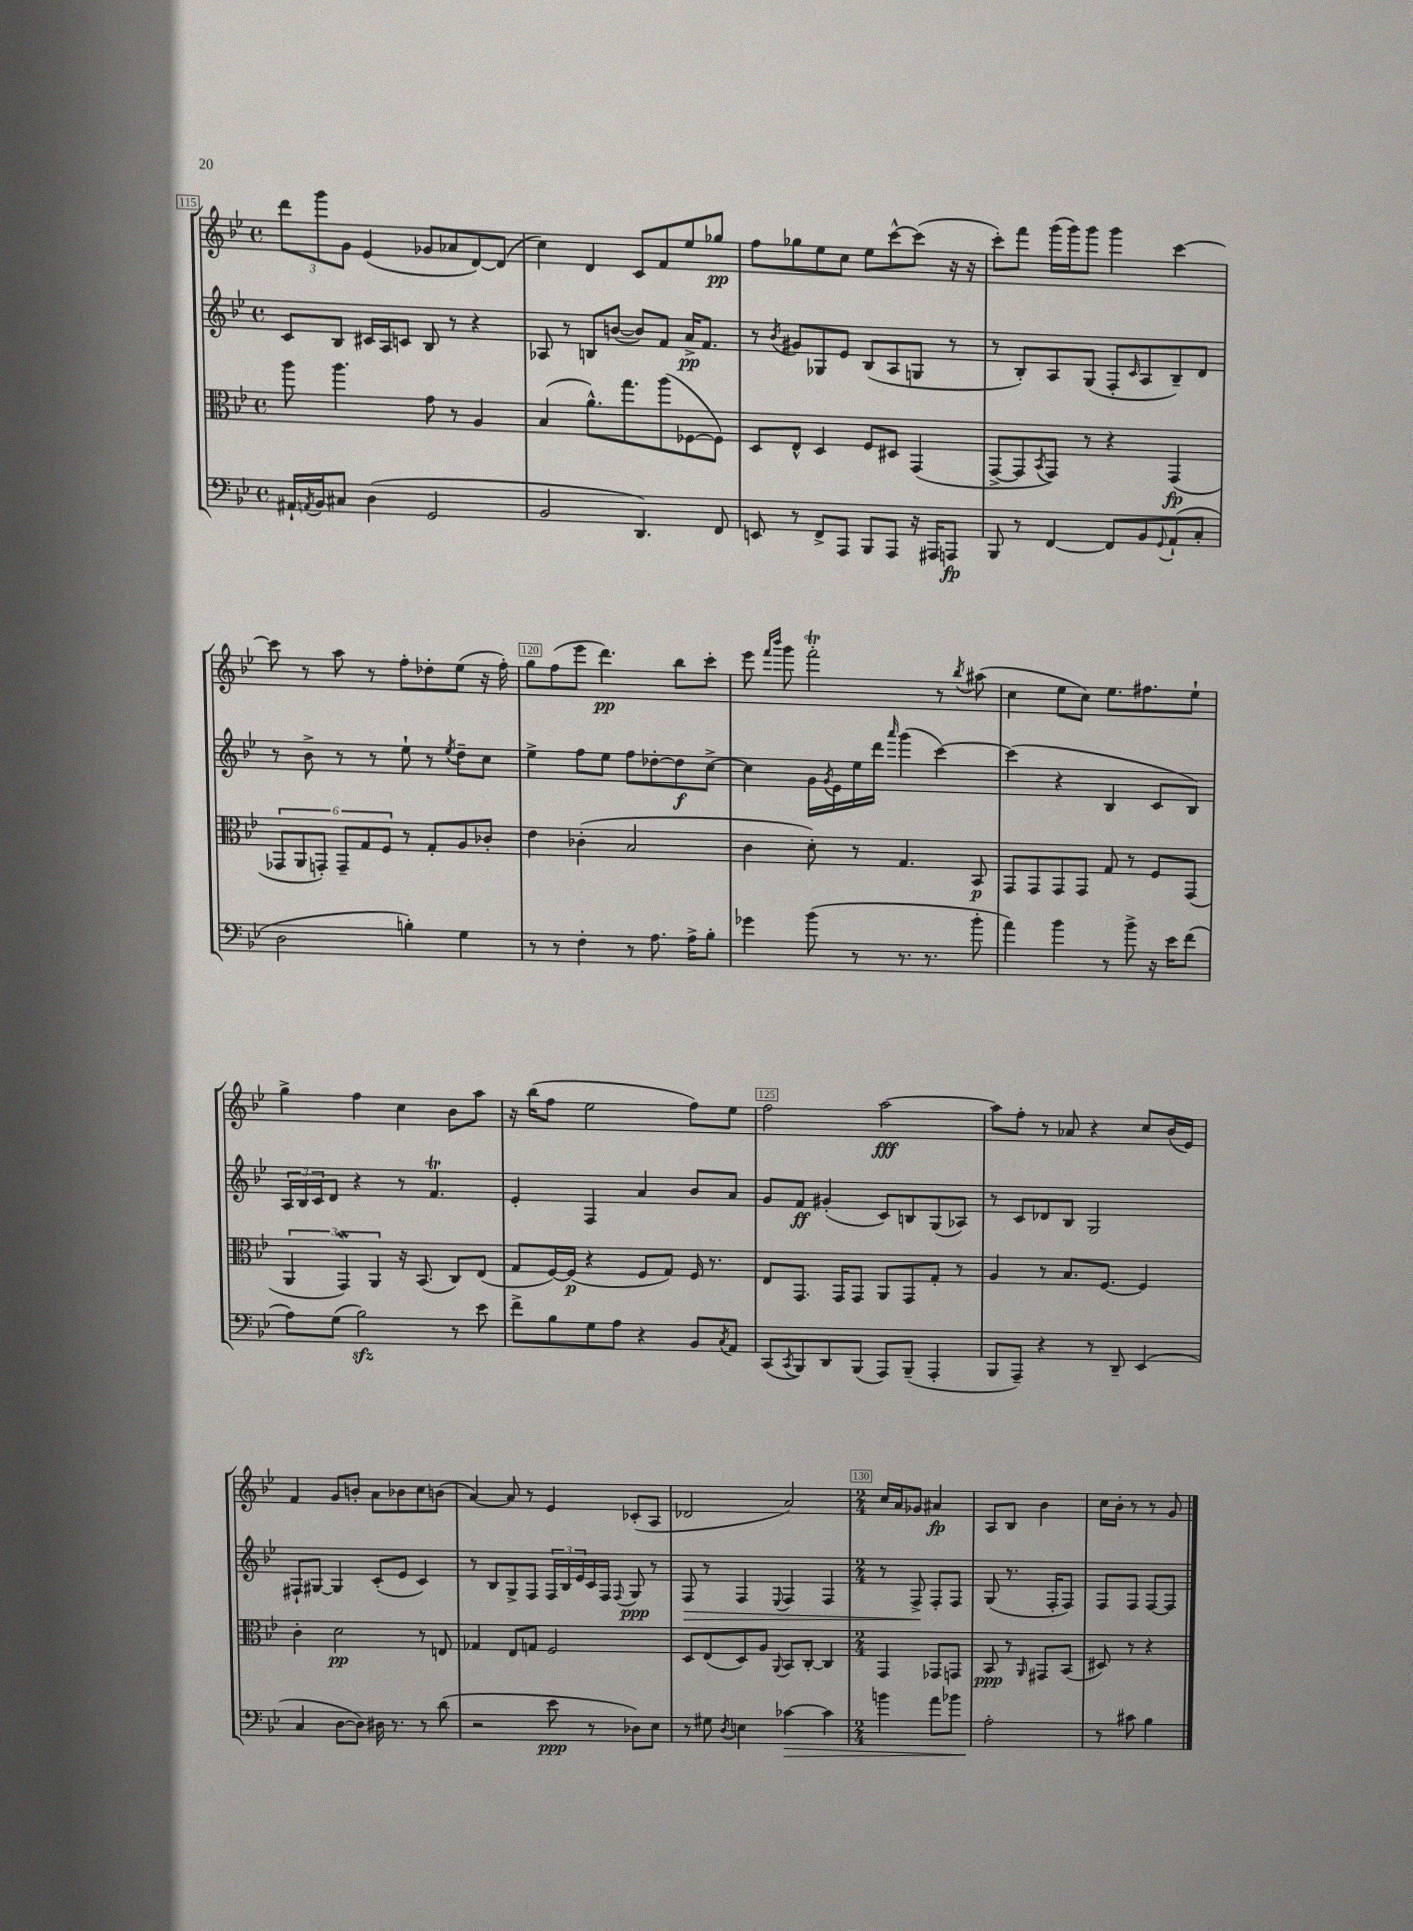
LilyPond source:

<<
\new StaffGroup <<
\new Staff = "s0" {
    \clef treble \key bes \major \defaultTimeSignature \time 4/4
    \tuplet 3/2 { d'''8 g'''8 g'8 } ees'4( ges'8 aes'8 d'8~) d'8( |
    c''4) d'4 c'8 f'8 ees''8 ges''8\pp |
    f''8 ges''8 ees''8 c''8 ees''8 c'''8~-^ c'''8( r16 r16 |
    c'''8-.) f'''8 g'''16( g'''16) g'''8 g'''4 c'''4~ |
    c'''8 r8 a''8 r8 f''8-. des''8-. ees''8( r16 f''16-.) |
    g''8 f''8( ees'''8 d'''4.\pp) bes''8 c'''8-. |
    ees'''8 \grace { f'''16 bes'''16 } g'''8 f'''2-.\trill r8 \acciaccatura { bes''8 } ais''8( |
    c''4 ees''8 c''8) ees''8. fis''8. ees''8-! |
    g''4-> f''4 c''4 bes'8 a''8 |
    r16 bes''16( f''8 ees''2 f''8) ees''8 |
    f''2 a''2~\fff |
    a''8 f''8-. r8 aes'8 r4 c''8 bes'16( ees'16) |
    f'4 g'8 b'8-. a'8 bes'8 c''8 b'8( |
    a'4~) a'8 r8 ees'4 ces'8-.( a8 |
    des'2 a'2) |
    \numericTimeSignature \time 2/4 c''16 a'16 ges'8 ais'4\fp |
    a8 bes8 bes'4 |
    c''16 bes'16-. r8 r8 g'8 \bar "|." |
}
\new Staff = "s1" {
    \clef treble \key bes \major \defaultTimeSignature \time 4/4
    c'8 bes8 cis'16 a16 c'8 bes8 r8 r4 |
    aes8 r8 b8 b'8~( b'8) f'8 a'16->\pp f'8. |
    r8 \acciaccatura { bes'8 } gis'8 ges8 ees'8 bes8( a8 g8 r8 |
    r8 bes8-.) a8 g8( f8-. \grace { c'16 } a8 bes8--) d'8 |
    r8 bes'8-> r8 r8 ees''8-! r8 \acciaccatura { ees''8 } d''8-- c''8 |
    ees''4-> f''8 ees''8 f''8 des''8~-. des''8\f c''8~-> |
    c''4 g'16 \acciaccatura { g'8 } ees'16 ees''16 d'''16 \grace { a'''16 } g'''4( c'''4~) |
    c'''4( r4 bes4 c'8 bes8) |
    \tuplet 3/2 { a16 bes16 c'16 } d'8 r4 r8 f'4.\trill |
    ees'4-. f4 a'4 bes'8 a'8 |
    g'8 f'8\ff gis'4-.( c'8) b8 g8( aes8) |
    r8 c'8 des'8 bes8 g2 |
    fis8-! gis8~ gis4 c'8-.( ees'8 c'4) |
    r8 bes8 g8-> f8 \tuplet 3/2 { f16 bes16 ees'16 } c'16 f16 \appoggiatura { f8 } g8\ppp r8 |
    f8\> r8 f4 \appoggiatura { ees8 } f4 f4 |
    \numericTimeSignature \time 2/4 r8 f8->\! f8-. f8 |
    g8( r8. f16-. f8) |
    f8 f8 f8~ f8 \bar "|." |
}
\new Staff = "s2" {
    \clef alto \key bes \major \defaultTimeSignature \time 4/4
    a''8 a''4. g'8 r8 a4 |
    bes4( a'8.-^) g''8. a''8( fes8~ fes8) |
    d8 ees8-^ d4 f8 dis8 g,4( |
    g,8~-> g,8 \acciaccatura { bes,8 } g,8) r8 r4 g,4\fp( |
    \tuplet 6/4 { ges,8 a,8 g,8-.) g,8-- g8 f8 } r8 g8-. a8 ces'8-. |
    ees'4 ces'4-.( bes2 |
    c'4 d'8-.) r8 g4. bes,8\p |
    g,8 g,8 g,8 g,8 g8 r8 f8 g,8( |
    \tuplet 3/2 { a,4 g,4\mordent) a,4 } r16 bes,8.( c8) ees8( |
    g8 f16~) f16\p( r4 f8 g8) f16 r8. |
    ees8 g,8. g,16 g,8 a,8 g,8 g8-. r8 |
    a4 r8 bes8. f8.~ f4 |
    c'4-. d'2\pp r8 e8 |
    ges4 ees8 g8 f2 |
    d8 ees8( d8) a8 \appoggiatura { a,8 } bes,8 c8~-. c4 |
    \numericTimeSignature \time 2/4 g,4 ges,8 g,8 |
    bes,8\ppp r8 \grace { a,16 } gis,8 bes,8( |
    dis8) r8 r4 \bar "|." |
}
\new Staff = "s3" {
    \clef bass \key bes \major \defaultTimeSignature \time 4/4
    ais,16-! \acciaccatura { a,8 } bes,16 cis8 d4( g,2 |
    bes,2 d,4.) f,8 |
    e,8 r8 f,8-> a,,8 bes,,8 a,,8 r16 ais,,16 a,,8\fp |
    bes,,8 r8 f,4~ f,8 bes,8 \appoggiatura { g,8 } a,8-!( c8-. |
    d2 b4-.) g4 |
    r8 r8 f4-. r8 a8. a16-> bes8-. |
    ges'4 bes'8( r8 r8. r8. bes'8-. |
    a'4) bes'4 r8 bes'8-> r16 ees'16 f'8( |
    a8) g8( bes2\sfz) r8 ees'8 |
    f'8-> bes8 g8 a8 r4 bes,8 \acciaccatura { c8 } a,8 |
    c,8( \acciaccatura { c,8 } bes,,8) d,8 bes,,8( a,,8) bes,,8--( a,,4-. |
    bes,,8 a,,8--) r4 r8 d,8-- ees,4( |
    c4 d8~ d8) dis16 r8. r8 d'8( |
    r2 ees'8\ppp r8 des8) ees8 |
    r8 gis8 \acciaccatura { d8 } e4 ces'4~\> ces'4 |
    \numericTimeSignature \time 2/4 b'4 a'8 bes'8 |
    a2-.\! |
    r8 cis'8 bes4 \bar "|." |
}
>>
>>
\layout { \context { \Score currentBarNumber = #115 \override BarNumber.break-visibility = ##(#f #t #t) barNumberVisibility = #(every-nth-bar-number-visible 5) \override BarNumber.stencil = #(make-stencil-boxer 0.1 0.3 ly:text-interface::print) } }
